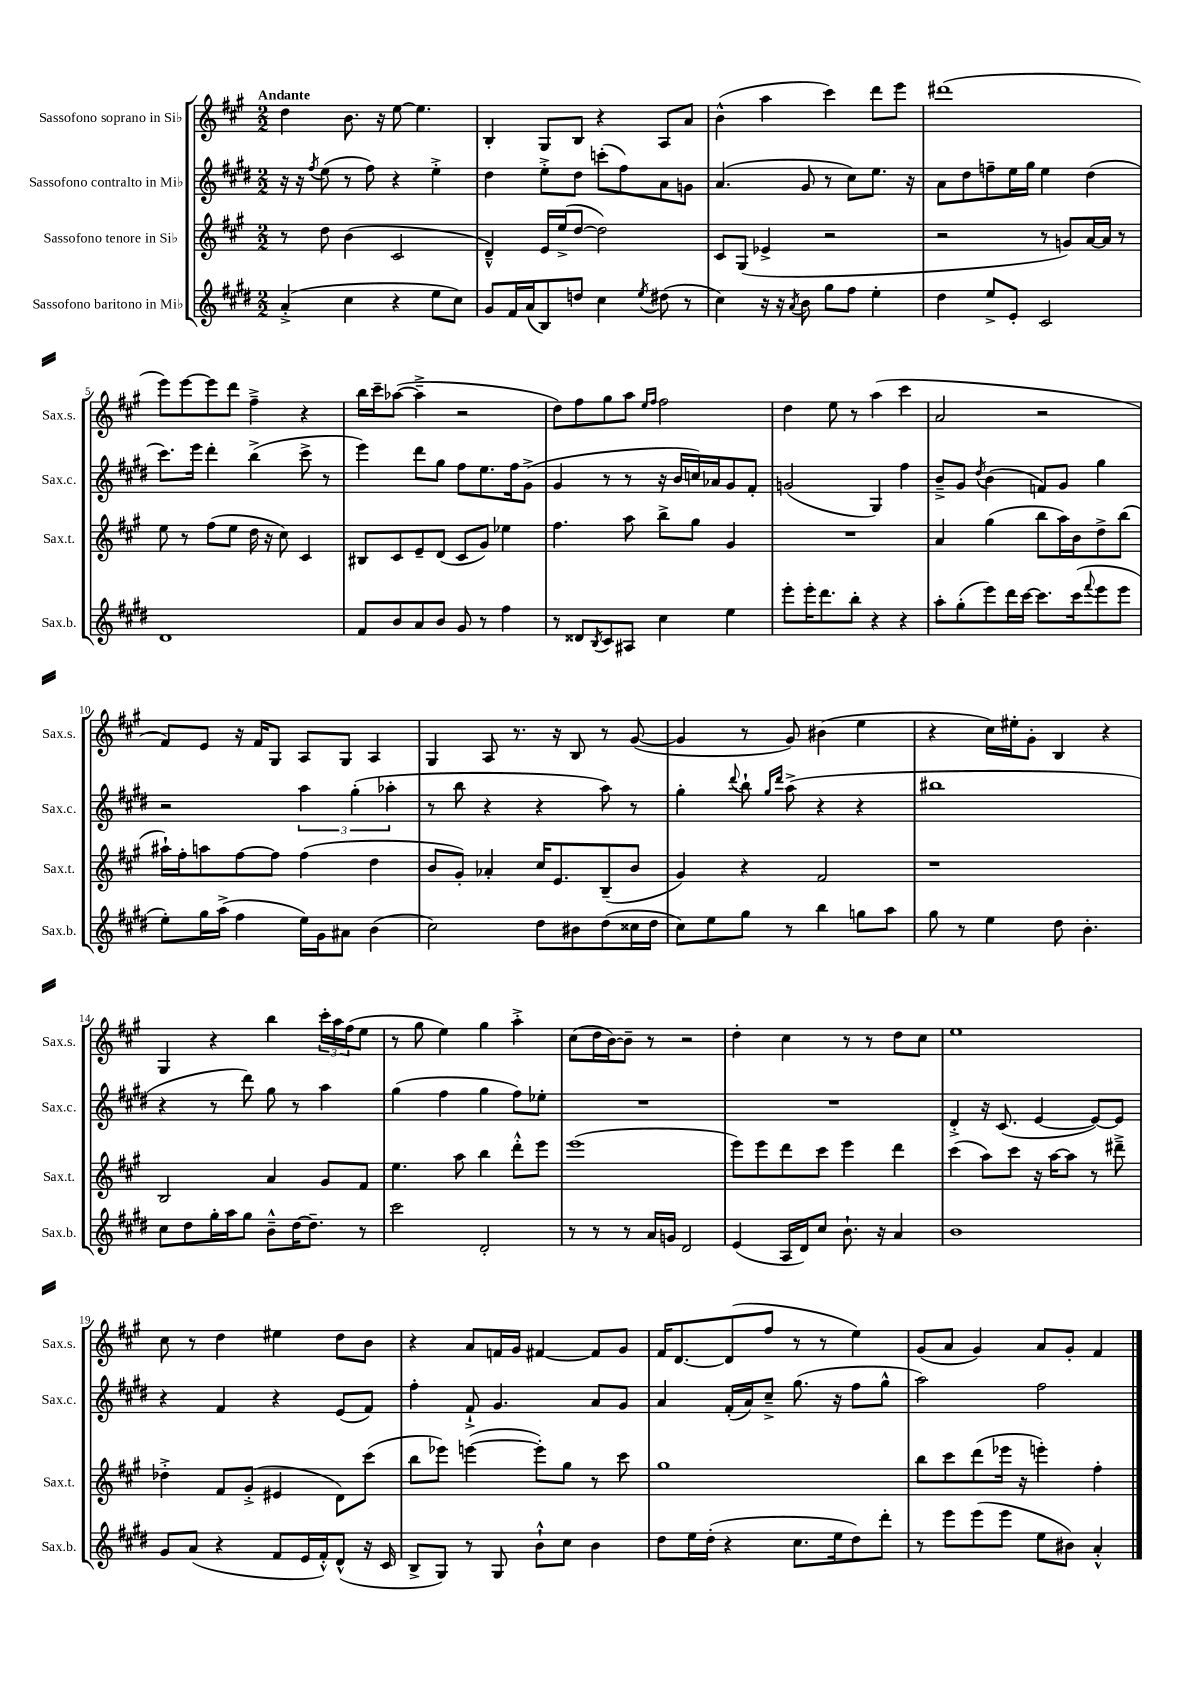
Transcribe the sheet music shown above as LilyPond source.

<<
\new StaffGroup <<
\new Staff = "s0" \with { instrumentName = "Sassofono soprano in Sib" shortInstrumentName = "Sax.s." } {
    \clef treble \key a \major \numericTimeSignature \time 2/2 \tempo "Andante"
    d''4 b'8. r16 e''8~ e''4. |
    b4-. gis8 b8 r4 a8 a'8 |
    b'4-^( a''4 cis'''4) d'''8 e'''8 |
    dis'''1( |
    e'''8) e'''8~ e'''8 d'''8 fis''4---> r4 |
    b''16 cis'''16-- aes''8~( aes''4---> r2 |
    d''8) fis''8 gis''8 a''8 \grace { e''16 fis''16 } fis''2 |
    d''4 e''8 r8 a''4( cis'''4 |
    a'2 r2 |
    fis'8) e'8 r16 fis'16 gis8 a8 gis8 a4 |
    gis4 a8 r8. r16 b8 r8 gis'8~( |
    gis'4 r8 gis'8) bis'4( e''4 |
    r4 cis''16) eis''16-. gis'8-. b4 r4 |
    gis4 r4 b''4 \tuplet 3/2 { cis'''16-. a''16 fis''16( } e''8 |
    r8 gis''8 e''4) gis''4 a''4-.-> |
    cis''8( d''16 b'16~) b'8-- r8 r2 |
    d''4-. cis''4 r8 r8 d''8 cis''8 |
    e''1 |
    cis''8 r8 d''4 eis''4 d''8 b'8 |
    r4 a'8 f'16 gis'16 fis'4~ fis'8 gis'8 |
    fis'16 d'8.~ d'8( fis''8 r8 r8 e''4) |
    gis'8( a'8 gis'4) a'8 gis'8-. fis'4 \bar "|." |
}
\new Staff = "s1" \with { instrumentName = "Sassofono contralto in Mib" shortInstrumentName = "Sax.c." } {
    \clef treble \key e \major \numericTimeSignature \time 2/2
    r16 r16 \acciaccatura { fis''8 } e''8( r8 fis''8) r4 e''4-.-> |
    dis''4 e''8-.-> dis''8 c'''8-.( fis''8) a'8 g'8 |
    a'4.( gis'8 r8 cis''8) e''8. r16 |
    a'8 dis''8 f''8-- e''16 gis''16 e''4 dis''4( |
    cis'''8.) e'''16 dis'''4-. b''4->( cis'''8-> r8 |
    e'''4) dis'''8 gis''8 fis''8 e''8. fis''16 gis'8->( |
    gis'4 r8 r8 r16 b'16 c''16) aes'16 gis'8 fis'8-. |
    g'2( gis4) fis''4 |
    b'8---> gis'8 \acciaccatura { dis''8 } b'4( f'8) gis'8 gis''4 |
    r2 \tuplet 3/2 { a''4 gis''4-.( aes''4-. } |
    r8 b''8 r4 r4 a''8) r8 |
    gis''4-. \appoggiatura { dis'''8 } b''8-! \grace { gis''16 dis'''16 } a''8->( r4 r4 |
    bis''1 |
    r4 r8 dis'''8) gis''8 r8 a''4 |
    gis''4( fis''4 gis''4 fis''8) ees''8-. |
    R1 |
    R1 |
    dis'4-.-> r16 cis'8.( e'4~ e'8~) e'8 |
    r4 fis'4 r4 e'8( fis'8) |
    fis''4-. fis'8-!-> gis'4. a'8 gis'8 |
    a'4 fis'16-.( a'16) cis''8---> gis''8.( r16 fis''8 gis''8-^ |
    a''2) fis''2 \bar "|." |
}
\new Staff = "s2" \with { instrumentName = "Sassofono tenore in Sib" shortInstrumentName = "Sax.t." } {
    \clef treble \key a \major \numericTimeSignature \time 2/2
    r8 d''8 b'4( cis'2 |
    d'4---^) e'16 e''16->( d''8~ d''2) |
    cis'8 gis8( ees'4-> r2 |
    r2 r8 g'8) a'16~ a'16 r8 |
    e''8 r8 fis''8( e''8 d''16 r16 cis''8) cis'4 |
    bis8 cis'8 e'8-- d'8( cis'8 gis'8) ees''4 |
    fis''4. a''8 b''8-> gis''8 gis'4 |
    R1 |
    a'4 gis''4( b''8 a''16) b'16 d''8-> b''8( |
    ais''16-!) fis''16-. a''8 fis''8~ fis''8 fis''4( d''4 |
    b'8 gis'8-.) aes'4-. cis''16 e'8. b8--( b'8 |
    gis'4) r4 fis'2 |
    r1 |
    b2 a'4 gis'8 fis'8 |
    e''4. a''8 b''4 d'''8-.-^ e'''8 |
    e'''1( |
    e'''8) e'''8 d'''8 cis'''8 e'''4 d'''4 |
    cis'''4( a''8) cis'''8 r16 a''16~ a''8 r8 dis'''8---> |
    des''4-.-> fis'8 gis'8-.->( eis'4 d'8) cis'''8( |
    b''8 ees'''8) e'''4~( e'''8-.) gis''8 r8 cis'''8 |
    gis''1 |
    b''8 cis'''8 d'''8( ees'''16 r16 e'''4-.) fis''4-. \bar "|." |
}
\new Staff = "s3" \with { instrumentName = "Sassofono baritono in Mib" shortInstrumentName = "Sax.b." } {
    \clef treble \key e \major \numericTimeSignature \time 2/2
    a'4-.->( cis''4 r4 e''8 cis''8) |
    gis'8 fis'16 a'16( b8) d''8 cis''4 \acciaccatura { e''8 } dis''8( r8 |
    cis''4) r16 r16 \acciaccatura { a'8 } b'8 gis''8 fis''8 e''4-. |
    dis''4 e''8-> e'8-. cis'2 |
    dis'1 |
    fis'8 b'8 a'8 b'8 gis'8 r8 fis''4 |
    r8 disis'8 \acciaccatura { b8 } cis'8 ais8 cis''4 e''4 |
    e'''8-. e'''16-. dis'''8. b''8-. r4 r4 |
    a''8-. gis''8-.( e'''8) dis'''16 cis'''16~ cis'''8. cis'''16( \appoggiatura { fis'''8 } e'''8 e'''8 |
    e''8-.) gis''16 a''16->( fis''4 e''16) gis'16 ais'8 b'4( |
    cis''2) dis''8 bis'8 dis''8( cisis''16 dis''16 |
    cis''8) e''8 gis''8 r8 b''4 g''8 a''8 |
    gis''8 r8 e''4 dis''8 b'4.-. |
    cis''8 dis''8 gis''16-. a''16 gis''8 b'8---^ dis''16~ dis''8.-- r8 |
    cis'''2 dis'2-. |
    r8 r8 r8 a'16 g'16 dis'2 |
    e'4( a16 dis'16) cis''8 b'8.-! r16 a'4 |
    b'1 |
    gis'8 a'8( r4 fis'8 e'16 fis'16-.-^) dis'8-^( r16 cis'16 |
    b8-> gis8) r8 gis8 b'8-!-^ cis''8 b'4 |
    dis''8 e''16 dis''16-.( r4 cis''8. e''16 dis''8) dis'''8-. |
    r8 e'''8 e'''8( e'''8 e''8 bis'8) a'4-.-^ \bar "|." |
}
>>
>>
